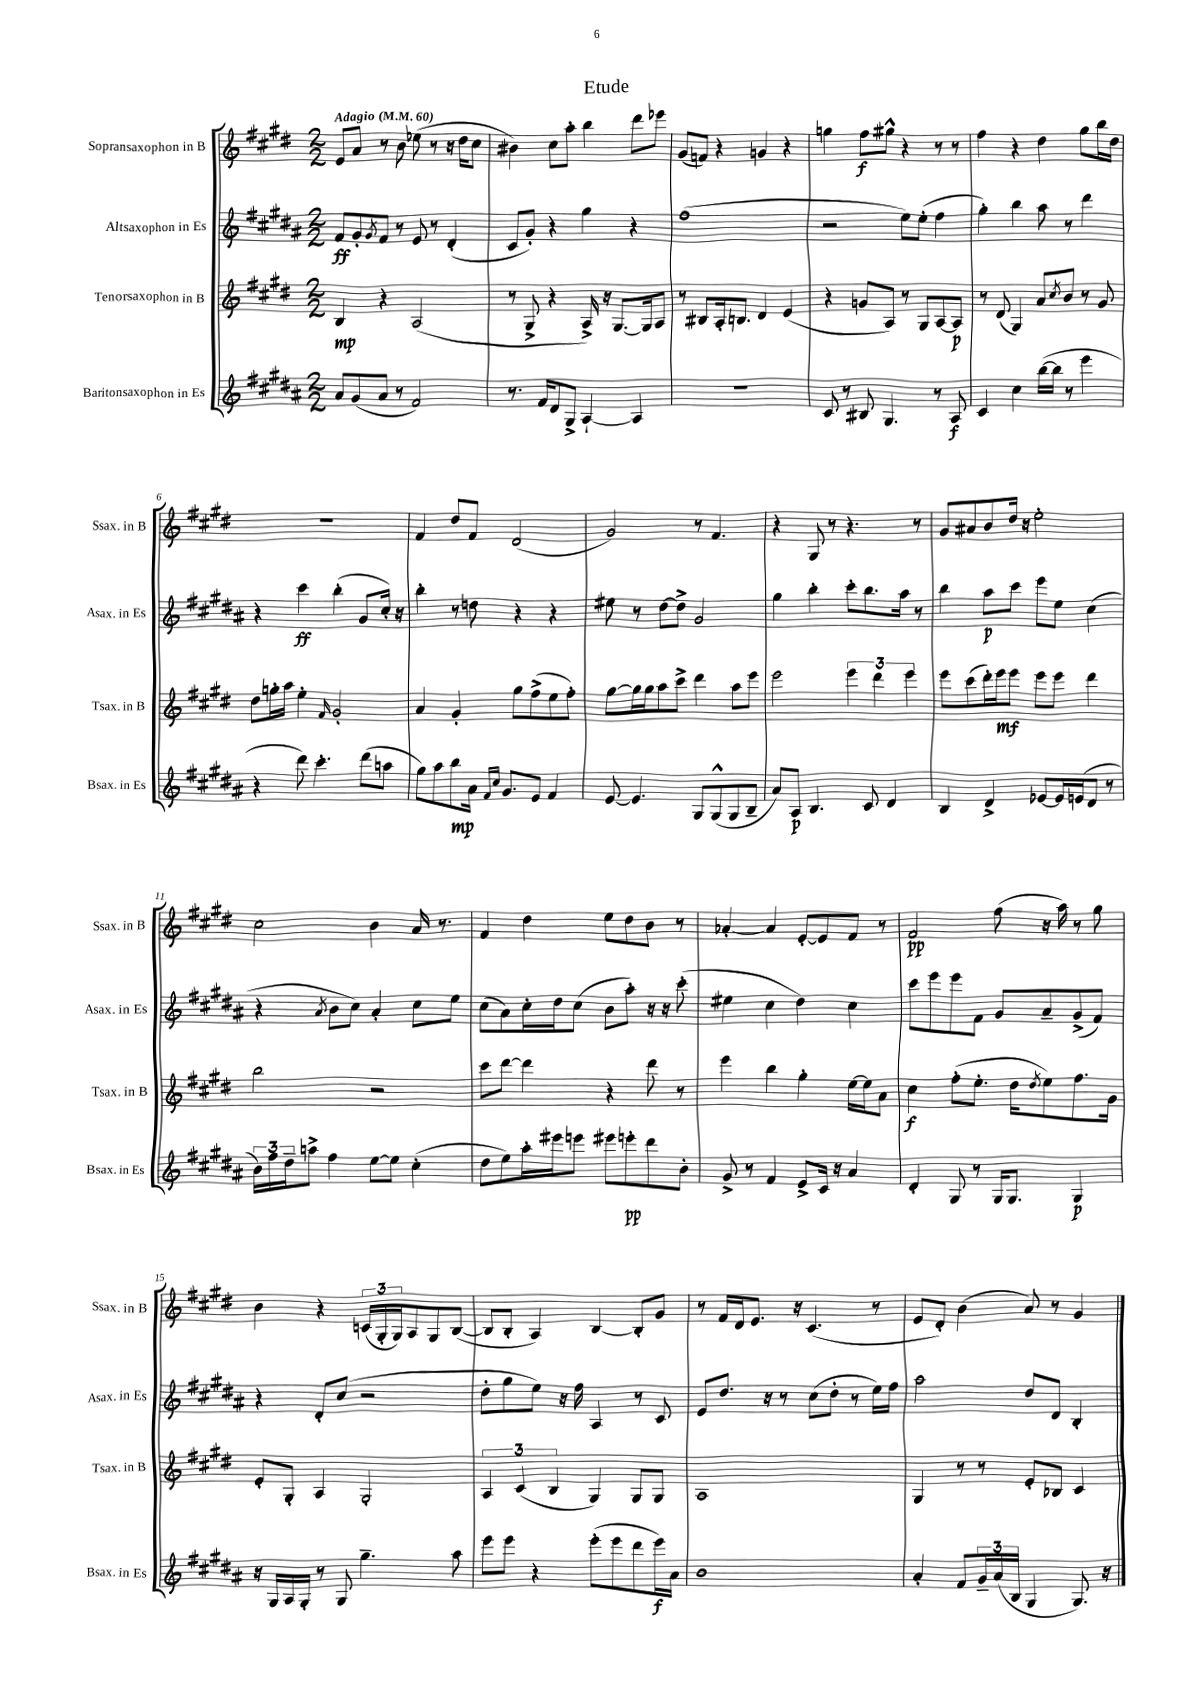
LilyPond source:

\header { title = "Etude" }
<<
\new StaffGroup <<
\new Staff = "s0" \with { instrumentName = "Sopransaxophon in B" shortInstrumentName = "Ssax. in B" } {
    \clef treble \key e \major \numericTimeSignature \time 2/2 \tempo "Adagio" 4 = 60
    e'8 a'8 r8 b'8 ees''8( r8 r16 dis''16 cis''8 |
    bis'4) cis''8 a''8-. b''4 dis'''8 ees'''8 |
    gis'8( f'8) r4 g'4 r4 |
    g''4 fis''8\f gis''8-^ r4 r8 r8 |
    fis''4 r4 dis''4 gis''8 b''16 dis''16 |
    R1 |
    fis'4 dis''8 fis'8 dis'2( |
    gis'2) r8 fis'4. |
    r4 gis8 r8 r4. r8 |
    gis'8 ais'8 b'8 dis''16 r16 e''2-. |
    cis''2 b'4 a'16 r8. |
    fis'4 dis''4 e''8 dis''8 b'8 r8 |
    aes'4~-. aes'4 e'8~-. e'8 fis'8 r8 |
    fis'2\pp fis''8( r16 a''16) r8 gis''8 |
    b'4 r4 \tuplet 3/2 { c'16( gis16-. gis16) } a8 gis8 b8~( |
    b8 b8-. a4) b4~ b8-. gis'8 |
    r8 fis'16 dis'16 e'8. r16 cis'4.( r8 |
    e'8 dis'8-.) b'4( a'8) r8 gis'4 \bar "|." |
}
\new Staff = "s1" \with { instrumentName = "Altsaxophon in Es" shortInstrumentName = "Asax. in Es" } {
    \clef treble \key b \major \numericTimeSignature \time 2/2
    fis'8\ff gis'8-. \acciaccatura { gis'8 } fis'8 r8 e'8 r8 dis'4-.( |
    cis'8 gis'8-.) r4 gis''4 r4 |
    fis''1( |
    r2 e''8) e''8-.( fis''4 |
    gis''4-.) b''4 ais''8 r8 dis'''4 |
    r4 cis'''4\ff b''4-.( gis'8 cis''16-.) r16 |
    b''4-. r8 d''8 r4 r4 |
    eis''8 r8 dis''8~ dis''8-> gis'2 |
    gis''4 b''4-. cis'''8-. b''8. ais''16 r8 |
    b''4 ais''8\p cis'''8 e'''8 e''8 cis''4( |
    r4 \acciaccatura { ais'8 } b'8 cis''8) ais'4-. cis''8 e''8 |
    cis''8( ais'8) cis''16-. dis''16 cis''8( b'8 ais''8-.) r16 r16 cis'''8-.( |
    eis''4 cis''4 dis''4) cis''4 |
    cis'''8 e'''8 e'''8 fis'8 gis'8 ais'8-- gis'8->( fis'8) |
    r4 dis'8-. cis''8( r2 |
    dis''8-. gis''8 e''8) r16 fis''16 ais4 r8 cis'8 |
    e'8 dis''8. r16 r8 cis''8( dis''8-. r8 e''16) fis''16 |
    ais''2 dis''8 dis'8 b4-. \bar "|." |
}
\new Staff = "s2" \with { instrumentName = "Tenorsaxophon in B" shortInstrumentName = "Tsax. in B" } {
    \clef treble \key e \major \numericTimeSignature \time 2/2
    b4\mp r4 a2( |
    r8 gis8-> r4 a16->) r16 gis8.~ gis16 a8 |
    r8 bis8 a16-. b8. dis'4 e'4( |
    r4 g'8 a8) r8 gis8 a8~ a8\p |
    r8 dis'8( gis4) a'8 \acciaccatura { cis''8 } b'8 r8 gis'8 |
    dis''8 g''16-. a''16 e''4-. \grace { fis'16 } gis'2-. |
    a'4 gis'4-. gis''8 fis''8->( e''8 fis''8-.) |
    gis''8~ gis''16 gis''16 a''8 cis'''8-> dis'''4 a''8 e'''8 |
    e'''2 \tuplet 3/2 { e'''4 dis'''4 e'''4 } |
    e'''8 cis'''8( dis'''16-.) e'''16\mf e'''8 e'''8 e'''8 dis'''4 |
    b''2 r2 |
    cis'''8 dis'''8~ dis'''4 r4 dis'''8 r8 |
    e'''4 b''4 gis''4-. e''16~ e''16 a'8 |
    cis''4\f fis''8-.( e''8.-. dis''16 \acciaccatura { dis''8 } e''8) fis''8. gis'16 |
    e'8-. gis8-. a4 gis2-. |
    \tuplet 3/2 { a4 cis'4( b4 } gis4) gis8 gis8 |
    a1 |
    gis4 r8 r8 e'8-. bes8 cis'4 \bar "|." |
}
\new Staff = "s3" \with { instrumentName = "Baritonsaxophon in Es" shortInstrumentName = "Bsax. in Es" } {
    \clef treble \key b \major \numericTimeSignature \time 2/2
    ais'8 gis'8( ais'8 r8 fis'2) |
    r8. fis'16 dis'8 gis8-> ais4~-! ais4 |
    r1 |
    cis'8 r8 bis8 gis4. r8 ais8\f |
    cis'4 cis''4 b''16~( b''16 r8 e'''4 |
    r4 dis'''8) cis'''4.-. dis'''8( a''8 |
    gis''8) ais''8 b''8\mp ais'16 \grace { fis'16 cis''16 } gis'8. e'8 fis'4 |
    e'8~ e'4. gis8 gis8-^( gis8 b8-- |
    ais'8) ais8\p b4. cis'8 dis'4 |
    b4 dis'4-> ees'8~ ees'16 e'16( dis'8 r8 |
    \tuplet 3/2 { b'16) fis''16 dis''16-- } a''8-> fis''4 e''8~ e''8 cis''4-.( |
    dis''8 e''8) ais''16-. eis'''16 e'''8 eis'''8 e'''8-.\pp dis'''8 b'8-. |
    gis'8-> r8 fis'4 e'8-> cis'16 r16 ais'4 |
    dis'4-. gis8 r8 gis16 gis8. gis4\p |
    r16 gis16 ais16 gis16-. r8 gis8 gis''4.-- ais''8 |
    e'''8 e'''8 r4 e'''8-.( e'''8 dis'''8 e'''16\f) ais'16 |
    b'1 |
    ais'4-. fis'8 \tuplet 3/2 { gis'16-- ais'16( b16 } gis4 gis8.) r16 \bar "|." |
}
>>
>>
